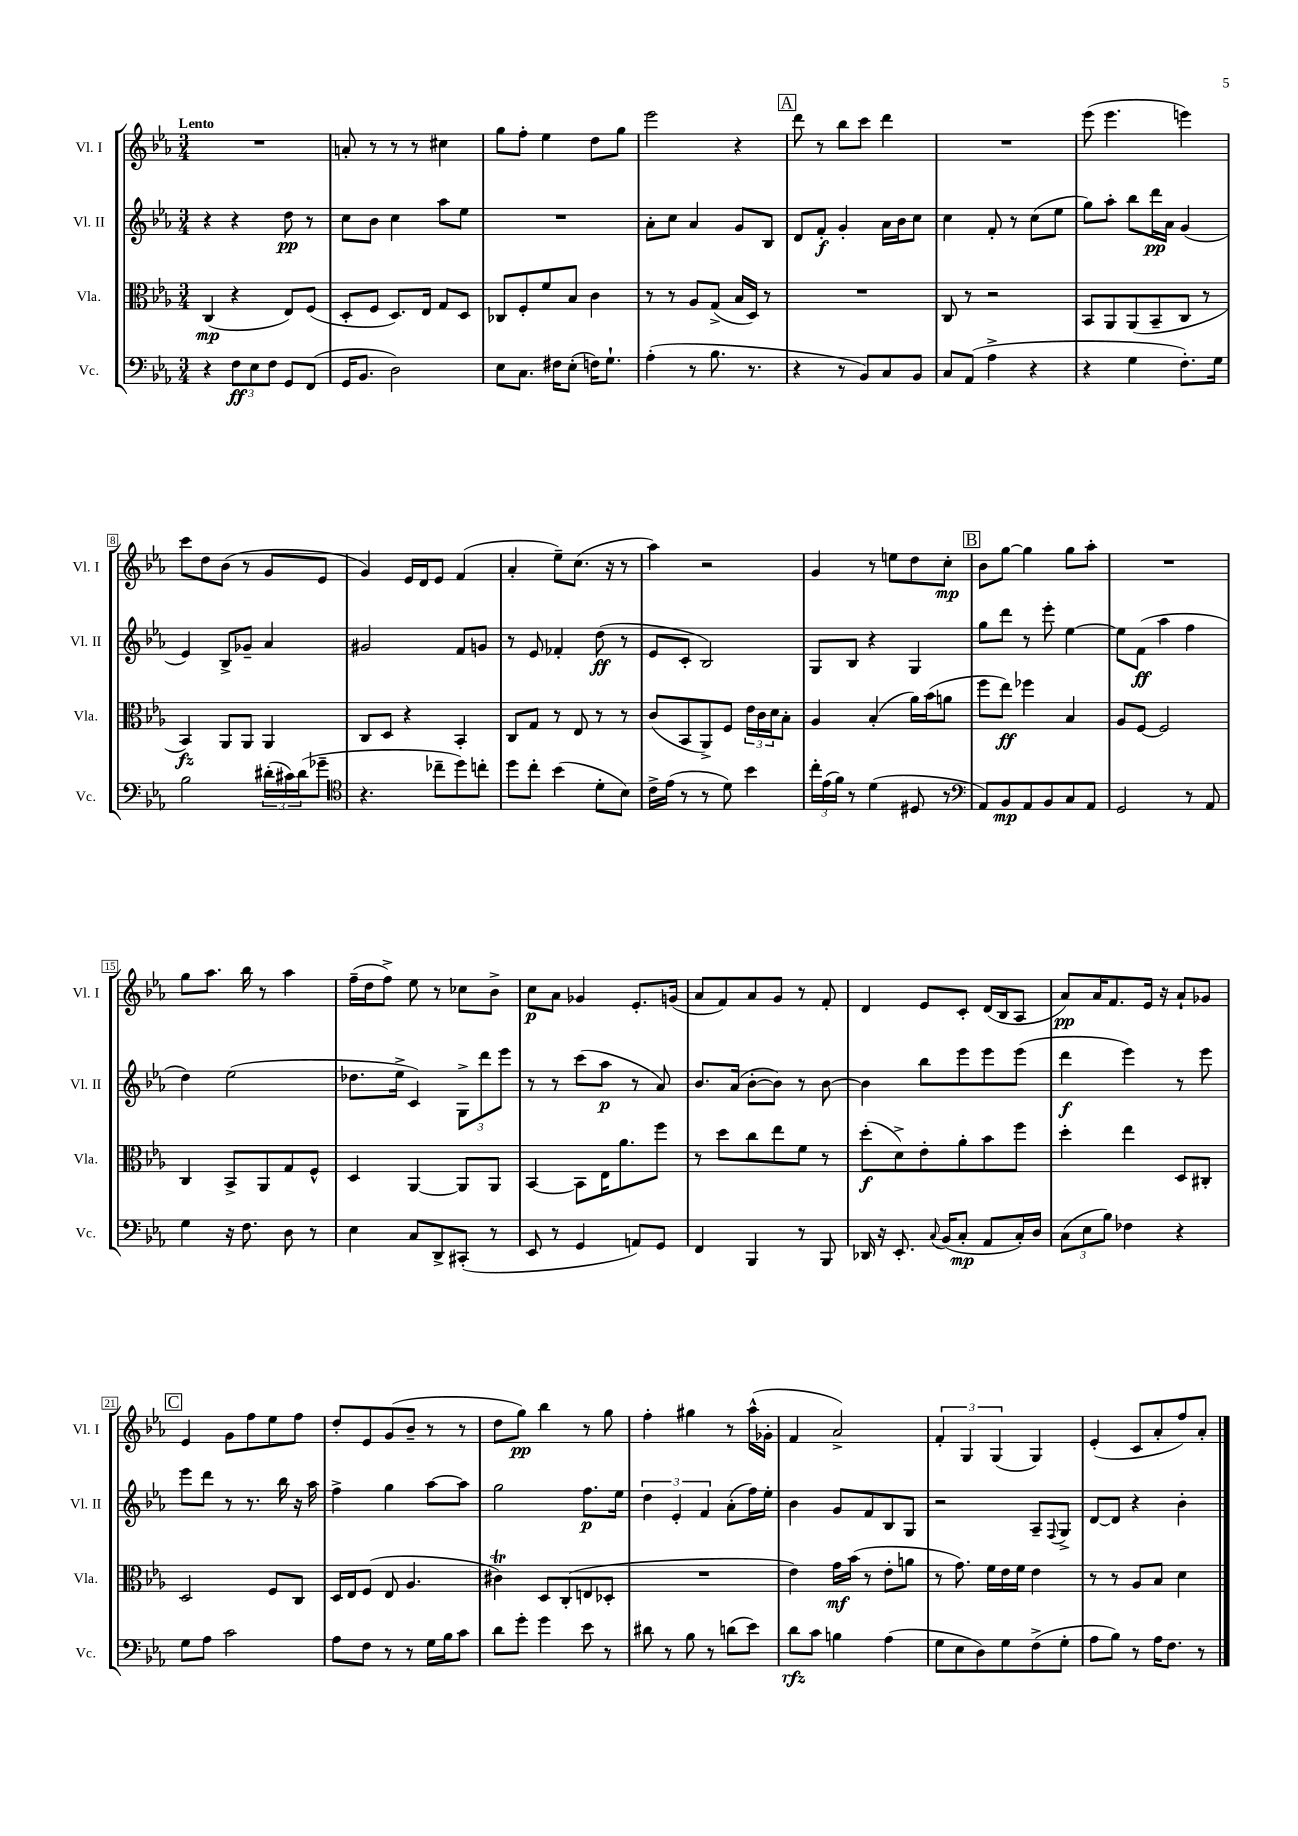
<<
\new StaffGroup <<
\new Staff = "s0" \with { instrumentName = "Vl. I" shortInstrumentName = "Vl. I" } {
    \clef treble \key ees \major \numericTimeSignature \time 3/4 \tempo "Lento"
    R2. |
    a'8-. r8 r8 r8 cis''4 |
    g''8 f''8-. ees''4 d''8 g''8 |
    ees'''2 r4 |
    \mark \markup { \box "A" } d'''8 r8 bes''8 c'''8 d'''4 |
    R2. |
    ees'''8( ees'''4. e'''4) |
    c'''8 d''8 bes'8( r8 g'8 ees'8 |
    g'4) ees'16 d'16 ees'8 f'4( |
    aes'4-. ees''8--) c''8.( r16 r8 |
    aes''4) r2 |
    g'4 r8 e''8 d''8 c''8-.\mp |
    \mark \markup { \box "B" } bes'8 g''8~ g''4 g''8 aes''8-. |
    R2. |
    g''8 aes''8. bes''16 r8 aes''4 |
    f''16--( d''16 f''8->) ees''8 r8 ces''8 bes'8-> |
    c''8\p aes'8 ges'4 ees'8.-. g'16( |
    aes'8 f'8) aes'8 g'8 r8 f'8-. |
    d'4 ees'8 c'8-. d'16( bes16 aes8 |
    aes'8\pp) aes'16 f'8. ees'16 r16 aes'8-! ges'8 |
    \mark \markup { \box "C" } ees'4 g'8 f''8 ees''8 f''8 |
    d''8-. ees'8 g'8( bes'8-- r8 r8 |
    d''8 g''8\pp) bes''4 r8 g''8 |
    f''4-. gis''4 r8 aes''16-^( ges'16-. |
    f'4 aes'2->) |
    \tuplet 3/2 { f'4-. g4 g4( } g4) |
    ees'4-.( c'8 aes'8-. f''8) aes'8-. \bar "|." |
}
\new Staff = "s1" \with { instrumentName = "Vl. II" shortInstrumentName = "Vl. II" } {
    \clef treble \key ees \major \numericTimeSignature \time 3/4
    r4 r4 d''8\pp r8 |
    c''8 bes'8 c''4 aes''8 ees''8 |
    R2. |
    aes'8-. c''8 aes'4 g'8 bes8 |
    \mark \markup { \box "A" } d'8 f'8-.\f g'4-. aes'16 bes'16 c''8 |
    c''4 f'8-. r8 c''8( ees''8 |
    g''8) aes''8-. bes''8 d'''16\pp aes'16 g'4( |
    ees'4) bes8-> ges'8-- aes'4 |
    gis'2 f'8 g'8 |
    r8 ees'8 fes'4-. d''8\ff( r8 |
    ees'8 c'8-. bes2) |
    g8 bes8 r4 g4 |
    \mark \markup { \box "B" } g''8 d'''8 r8 ees'''8-. ees''4~ |
    ees''8 f'8\ff( aes''4 f''4 |
    d''4) ees''2( |
    des''8. ees''16-> c'4) \tuplet 3/2 { g8-> d'''8 ees'''8 } |
    r8 r8 c'''8( aes''8\p r8 aes'8) |
    bes'8. aes'16( bes'8~-. bes'8) r8 bes'8~ |
    bes'4 bes''8 ees'''8 ees'''8 ees'''8( |
    d'''4\f ees'''4) r8 ees'''8 |
    \mark \markup { \box "C" } ees'''8 d'''8 r8 r8. bes''16 r16 aes''16 |
    f''4-> g''4 aes''8~ aes''8 |
    g''2 f''8.\p ees''16 |
    \tuplet 3/2 { d''4 ees'4-. f'4 } aes'8-.( f''16) ees''16-. |
    bes'4 g'8 f'8 bes8 g8 |
    r2 aes8-- \appoggiatura { f8 } g8-> |
    d'8~ d'8 r4 bes'4-. \bar "|." |
}
\new Staff = "s2" \with { instrumentName = "Vla." shortInstrumentName = "Vla." } {
    \clef alto \key ees \major \numericTimeSignature \time 3/4
    c4\mp( r4 ees8) f8( |
    d8-. f8 d8.) ees16 g8 d8 |
    ces8 f8-. f'8 bes8 c'4 |
    r8 r8 aes8 g8->( bes16 d16) r8 |
    \mark \markup { \box "A" } R2. |
    c8 r8 r2 |
    bes,8 aes,8 aes,8( bes,8-- c8 r8 |
    bes,4\fz) aes,8 aes,8 aes,4 |
    c8 d8 r4 bes,4-. |
    c8 g8 r8 ees8 r8 r8 |
    c'8( bes,8 aes,8->) f8 \tuplet 3/2 { ees'16 c'16 d'16 } bes8-. |
    aes4 bes4-.( aes'16) bes'16( a'8 |
    \mark \markup { \box "B" } f''8 ees''8\ff) fes''4 bes4 |
    aes8 f8~ f2 |
    c4 bes,8-> aes,8 g8 f8-^ |
    d4 aes,4~ aes,8 aes,8 |
    bes,4~ bes,8 ees16 aes'8. f''8 |
    r8 d''8 c''8 ees''8 f'8 r8 |
    d''8-.\f( d'8->) ees'8-. aes'8-. bes'8 f''8 |
    d''4-. ees''4 d8 cis8-. |
    \mark \markup { \box "C" } d2 f8 c8 |
    d16 ees16 f8( ees8 aes4. |
    cis'4\trill) d8 c8-.( e8 des8-. |
    R2. |
    ees'4) g'16\mf bes'16( r8 ees'8-. a'8 |
    r8 g'8.) f'16 ees'16 f'16 ees'4 |
    r8 r8 aes8 bes8 d'4 \bar "|." |
}
\new Staff = "s3" \with { instrumentName = "Vc." shortInstrumentName = "Vc." } {
    \clef bass \key ees \major \numericTimeSignature \time 3/4
    r4 \tuplet 3/2 { f8\ff ees8 f8 } g,8 f,8( |
    g,16 bes,8. d2) |
    ees8 c8. fis16 ees8-.( f16) g8.-! |
    aes4-.( r8 bes8. r8. |
    \mark \markup { \box "A" } r4 r8 bes,8) c8 bes,8 |
    c8 aes,8( aes4-> r4 |
    r4 g4 f8.-.) g16 |
    bes2 \tuplet 3/2 { dis'16-.( cis'16) dis'16( } ges'8-- |
    \clef tenor r4. ces''8-- d''8) c''8-. |
    d''8 c''8-. bes'4( d'8-. bes8) |
    c'16-> ees'16( r8 r8 d'8) bes'4 |
    \tuplet 3/2 { c''16-. ees'16( f'16) } r8 d'4( dis8 r8 |
    \mark \markup { \box "B" } \clef bass aes,8) bes,8\mp aes,8 bes,8 c8 aes,8 |
    g,2 r8 aes,8 |
    g4 r16 f8. d8 r8 |
    ees4 c8 d,8-> cis,8-.( r8 |
    ees,8 r8 g,4 a,8) g,8 |
    f,4 bes,,4 r8 bes,,8 |
    des,16 r16 ees,8.-. \appoggiatura { c8 } bes,16( c8-.\mp aes,8 c16-.) d16 |
    \tuplet 3/2 { c8( ees8 bes8) } fes4 r4 |
    \mark \markup { \box "C" } g8 aes8 c'2 |
    aes8 f8 r8 r8 g16 bes16 c'8 |
    d'8 g'8-. g'4 ees'8 r8 |
    dis'8 r8 bes8 r8 d'8( ees'8) |
    d'8\rfz c'8 b4 aes4( |
    g8 ees8 d8) g8 f8->( g8-. |
    aes8 bes8) r8 aes16 f8. r8 \bar "|." |
}
>>
>>
\layout { \context { \Score \override BarNumber.stencil = #(make-stencil-boxer 0.1 0.3 ly:text-interface::print) } }
